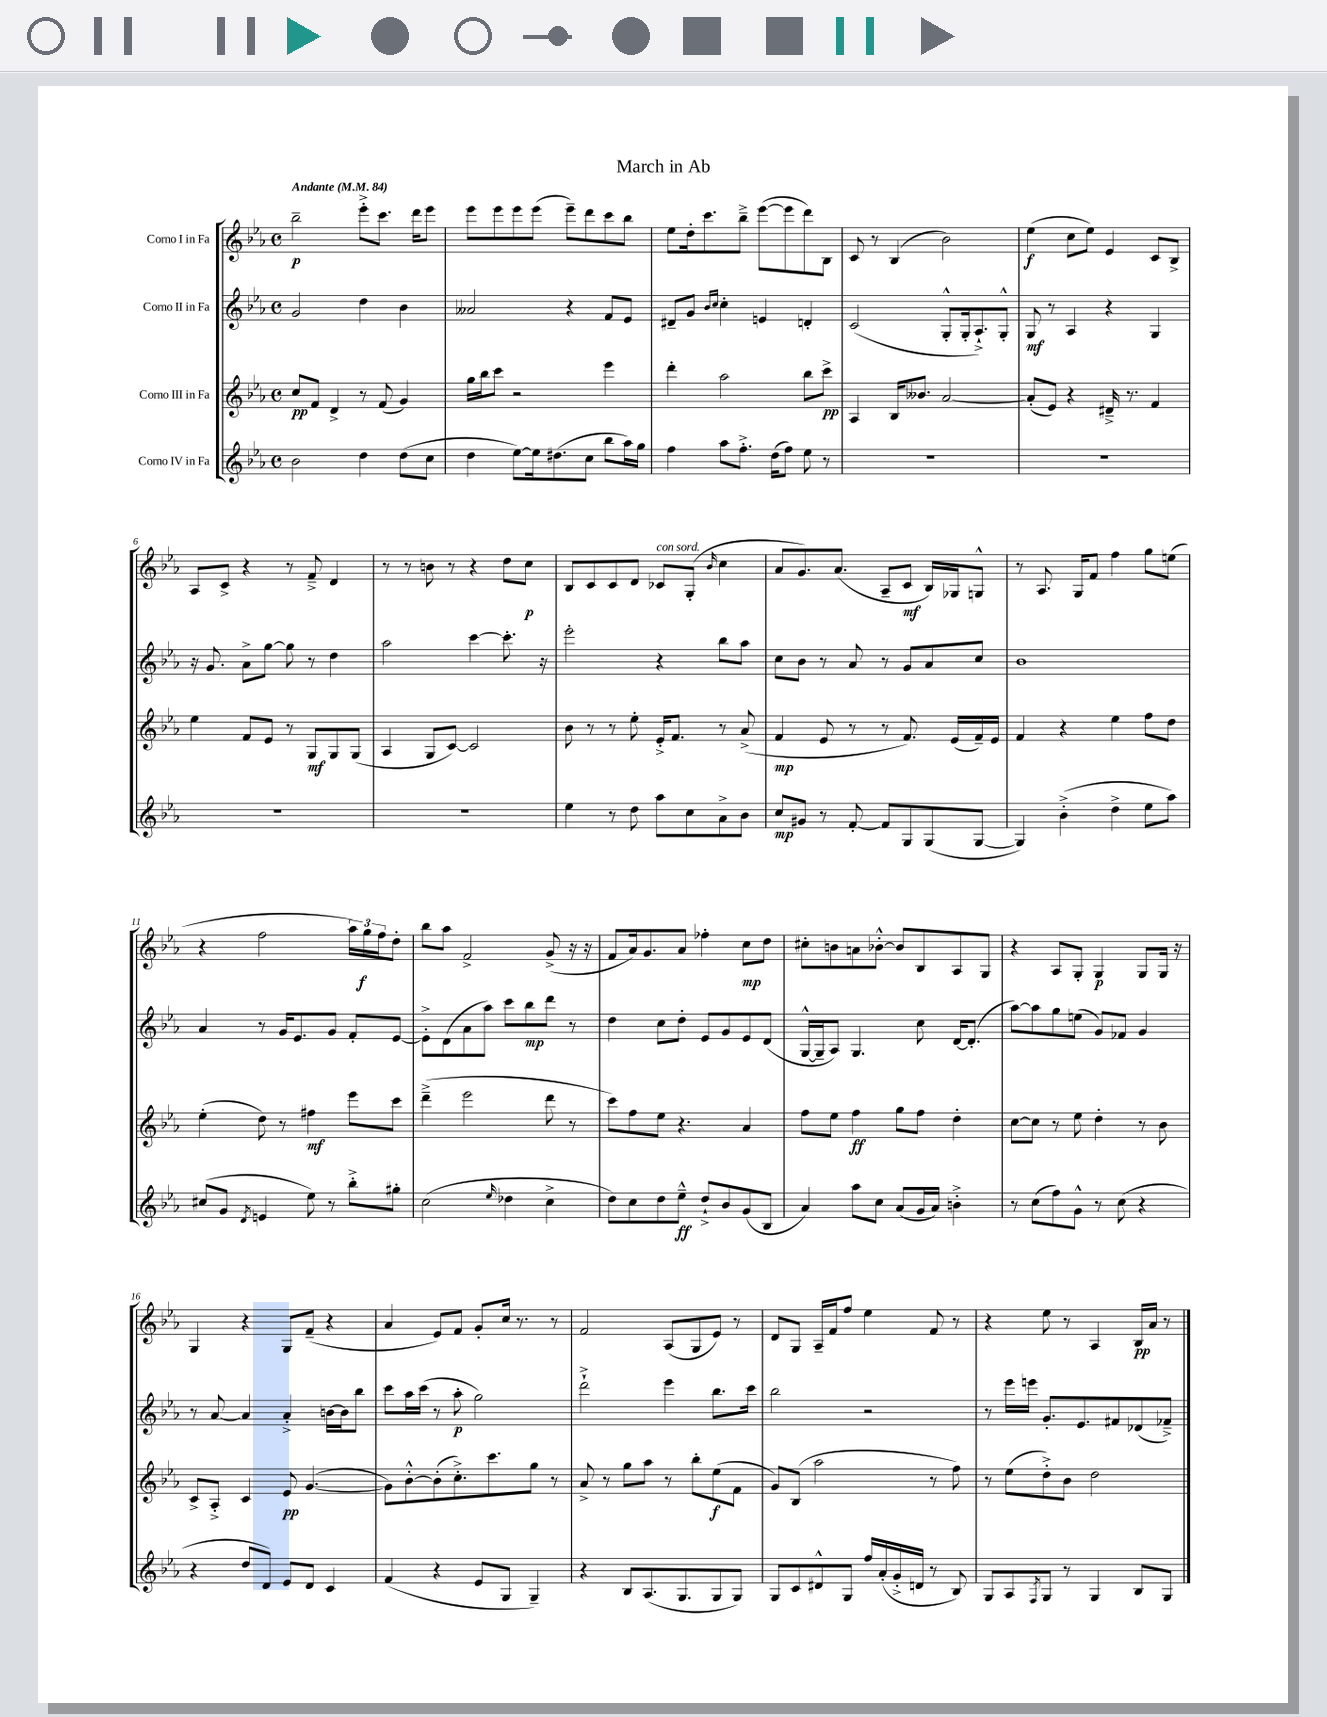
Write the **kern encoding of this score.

**kern	**kern	**kern	**kern
*staff4	*staff3	*staff2	*staff1
*clefG2	*clefG2	*clefG2	*clefG2
*k[b-e-a-]	*k[b-e-a-]	*k[b-e-a-]	*k[b-e-a-]
*M4/4	*M4/4	*M4/4	*M4/4
*met(c)	*met(c)	*met(c)	*met(c)
*MM84	*MM84	*MM84	*MM84
2b-	8cc	2g	2bb-~
.	8f	.	.
.	4d^	.	.
4dd	8r	4dd	8eee-'^
.	(8f	.	8.ccc
(8dd	4g)	4b-	.
.	.	.	16ddd
8cc	.	.	8eee-
=	=	=	=
4dd	16gg	2a--	8eee-
.	16bb-	.	.
.	8ccc	.	8eee-
[8ee-)	2r	.	8eee-
16ee-]	.	.	(8eee-
(8.dd#	.	.	.
.	.	4r	8eee-~)
8cc	.	.	8ddd
8bb-	4eee-	8f	8ccc
16aa-)	.	8e-	8bb-
16gg	.	.	.
=	=	=	=
4ff	4ddd'	8d#~	8ee-
.	.	8g	16dd'
.	.	.	8.ccc
.	.	16qqb-	.
.	.	16qqcc	.
8aa-	2aa-	4cc'	.
8.ff'^	.	.	8bb-~^
.	.	4e	([8eee-
(16dd	.	.	.
8ff)	.	.	8eee-]
8ee-	8bb-	4d'	8ddd)
8r	8ccc^	.	8B-
=	=	=	=
1r	4A-	(2c	8c
.	.	.	8r
.	16B-	.	(4B-
.	8.b--	.	.
.	[2a-	8G'^^	2b-)
.	.	16G'	.
.	.	8.A-`^)	.
.	.	8G'^^	.
=	=	=	=
1r	(8a-']	8G	(4ee-
.	8e-)	8r	.
.	4r	4A-	8cc
.	.	.	8ee-)
.	16d#~^	4r	4e-
.	8.r	.	.
.	4f	4G	8c
.	.	.	8B-^
=	=	=	=
1r	4ee-	16r	8A-
.	.	8.g	.
.	.	.	8c^
.	8f	8a-^	4r
.	8e-	[8gg	.
.	8r	8gg]	8r
.	8G	8r	8f~^
.	8G	4dd	4d
.	(8G	.	.
=	=	=	=
1r	4A-	2aa-	8r
.	.	.	8r
.	8G	.	8b
.	[8c)	.	8r
.	2c]	[4ccc	4r
.	.	8.ccc']	8dd
.	.	.	8cc
.	.	16r	.
=	=	=	=
4ee-	8b-	2eee-'	8B-
.	8r	.	8c
8r	8r	.	8c
8dd	8ee-'	.	8d
8aa-	16e-'^	4r	8c-
.	8.f	.	.
8cc	.	.	(8G'
.	.	.	16qqb-
8a-^	8r	8bb-	4cc
8b-	(8a-^	8aa-	.
=	=	=	=
8cc	4f	8cc	8a-
8g#	.	8b-	8.g)
8r	8e-	8r	.
.	.	.	(8.a-
[8f'	8r	8a-	.
8f]	8r	8r	8A-~
8G	8.f)	8g	8c
(8G	.	8a-	16B-)
.	(16e-	.	16G-
[8G	16f~)	8cc	8G^^
.	16e-	.	.
=	=	=	=
4G])	4f	1b-	8r
.	.	.	8.A-
(4b-'^	4r	.	.
.	.	.	16G
.	.	.	8f
4dd^	4ee-	.	4ff
8ee-	8ff	.	8gg
8aa-)	8dd	.	(8ee
=	=	=	=
(8cc#	(4ee-'	4a-	4r
8g	.	.	.
8qd	.	.	.
4e	8dd)	8r	2ff
.	8r	16g	.
.	.	8.e-	.
8ee-)	4ff#	.	.
8r	.	8g	.
8bb-'^	8eee-	8f'	24aa-)
.	.	.	24gg
.	.	.	24ff
8gg#'	8ccc	[8e-	8dd'
=	=	=	=
(2cc	(4ddd~^	8e-'^]	8bb-
.	.	(8d	8aa-
.	2eee-	8a-	2f^
.	.	8aa-)	.
16qqee-	.	.	.
4dd-	.	8ccc	.
.	.	8bb-	.
4cc^	8ddd	8ddd	(8g^
.	8r	8r	16r
.	.	.	16r
=	=	=	=
8dd)	8ccc)	4dd	8f
8cc	8ff	.	16a-)
.	.	.	8.g
8dd	8ee-	8cc	.
8ee-~^^	4.r	8dd'	8a-
8dd`^	.	8e-	4ff-'
8b-	.	8g	.
(8g	4a-	8e-	8cc
8B-	.	(8d	8dd
=	=	=	=
4a-)	8ff	[16G^^	8cc#'
.	.	16G~]	.
.	8ee-	8A-)	8b
8aa-	4ff	4.G	8a
8cc	.	.	[8b-'^^
(8a-	8gg	.	8b-]
16g	8ff	8cc	8B-
16a-)	.	.	.
4b'^	4dd'	[16d	8A-
.	.	(8.d']	.
.	.	.	8G
=	=	=	=
8r	[8cc	[8aa-)	4r
(8cc	8cc]	8aa-]	.
8ff)	8r	8gg	8A-
8g^^	8ee-	(8ee	8G'
8r	4dd'	8g)	4G
(8cc	.	8f-	.
4r	8r	4g	8G
.	8b-	.	16G
.	.	.	16r
=	=	=	=
4r	8c^	8r	4G
.	8A-'^	[8a-	.
8dd	4c	4a-]	4r
8d)	.	.	.
8e-	8e-	4a-'^	8G
8d	([4.g	.	(8f~
4c	.	[16b	4r
.	.	16b]	.
.	.	8bb-	.
=	=	=	=
(4f	8g])	8ccc	4a-
.	[8b-'^^	16aa-	.
.	.	(16ccc	.
4r	(8b-']	8r	8e-)
.	8.cc'^)	8aa-'	8f
8e-	.	2gg)	8g'
.	8.ccc	.	.
8G	.	.	16cc
.	.	.	8.r
4G~)	8gg	.	.
.	8r	.	8r
=	=	=	=
4r	8a-^	2ddd`^	2f
.	8r	.	.
8B-	8gg	.	.
(8.A-	8aa-	.	.
.	8r	4eee-	(8A-
8.G	.	.	.
.	8bb-'	.	8G
8G	(8ee-	8.bb-	8e-)
8G)	8f	.	8r
.	.	16ccc	.
=	=	=	=
8G	8g)	2bb-	8d
8c	(8B-	.	8G
8d#^^	2aa-	.	16A-~
.	.	.	16f
8G	.	.	8ff
16ff	.	2r	4ee-
(16a-'	.	.	.
16g'^	.	.	.
16d	.	.	.
8r	8r	.	8f
8B-)	8ff)	.	8r
=	=	=	=
8G	8r	8r	4r
8A-	(8ee-	16eee-	.
.	.	16eee	.
8qF	.	.	.
8G	8dd'^)	8.g'	8ee-
8r	8b-	.	8r
.	.	8.e-	.
4G	2dd	.	4A-
.	.	8f#	.
8B-	.	(8d-	16B-
.	.	.	16a-
8G	.	8f-~^)	8r
==	==	==	==
*-	*-	*-	*-
